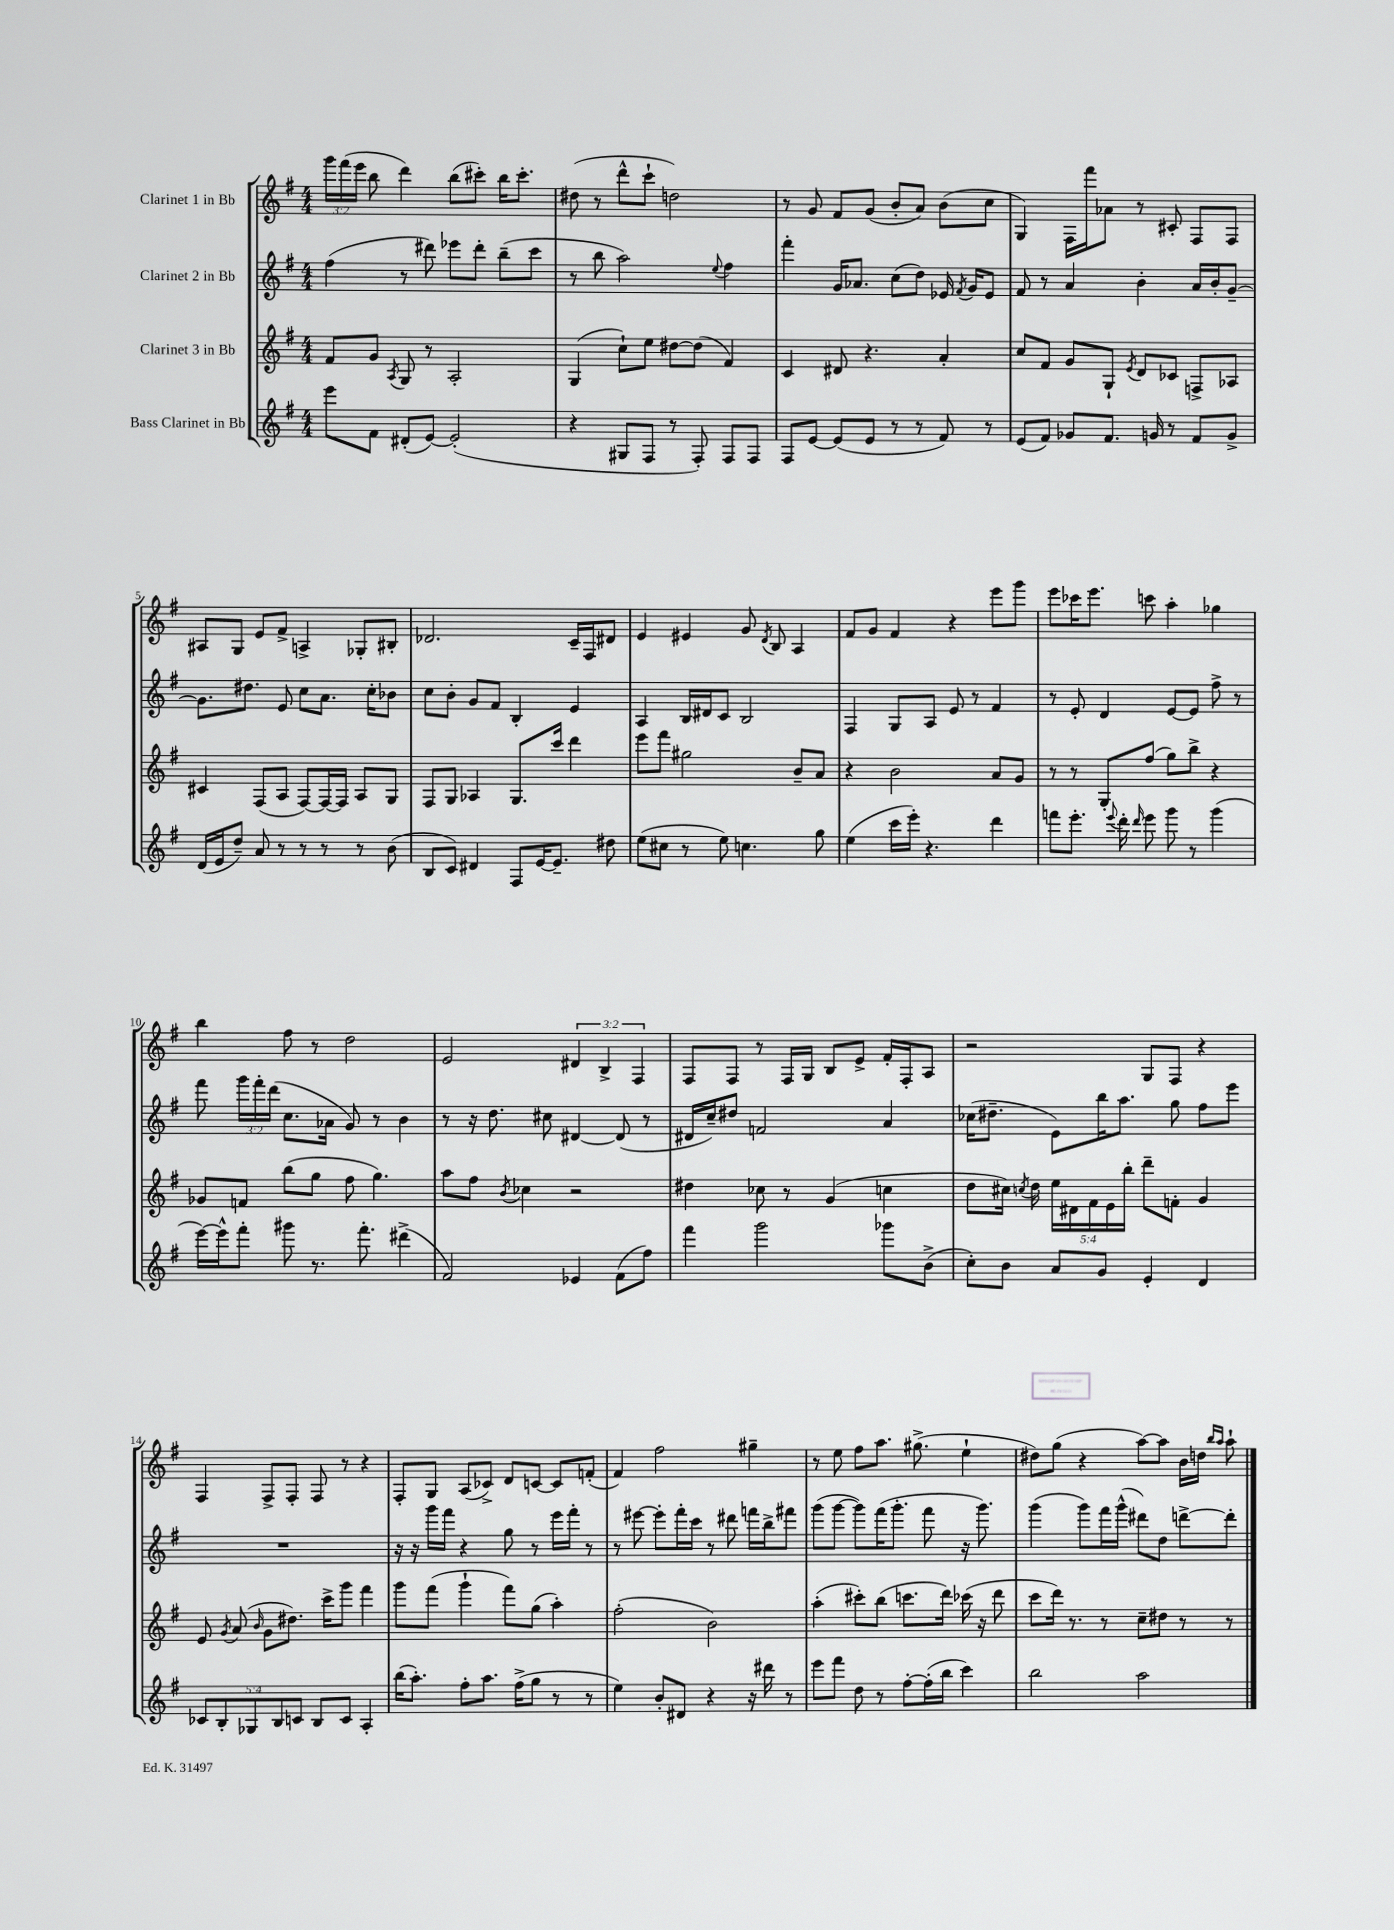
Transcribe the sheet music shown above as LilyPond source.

<<
\new StaffGroup <<
\new Staff = "s0" \with { instrumentName = "Clarinet 1 in Bb" } {
    \clef treble \key g \major \numericTimeSignature \time 4/4 \override Staff.TupletNumber.text = #tuplet-number::calc-fraction-text
    \autoBeamOff \tuplet 3/2 { g'''16[ fis'''16( e'''16] } b''8 d'''4) b''8[( cis'''8]-.) b''16[ cis'''8.]-. |
    dis''8( r8 d'''8[-^ c'''8]-! d''2) |
    r8 g'8 fis'8[ g'8]( b'8[-. a'8]) b'8[( c''8] |
    g4) fis16[ fis'''16 aes'8] r8 cis'8-. fis8[ fis8] |
    ais8[ g8] e'8[ fis'8]-> a4-> ges8[-. bis8]-. |
    des'2. c'16[-- fis16 dis'8] |
    e'4 eis'4 g'8 \acciaccatura { d'8 } b8 a4 |
    fis'8[ g'8] fis'4 r4 e'''8[ g'''8] |
    e'''8[ ces'''16 e'''8.] c'''8 a''4-. ges''4 |
    b''4 fis''8 r8 d''2 |
    e'2 \tuplet 3/2 { dis'4 b4-> fis4 } |
    fis8[ fis8] r8 fis16[ g16] b8[ e'8]-> fis'16[-. fis16-. a8] |
    r2 g8[ fis8] r4 |
    fis4 fis8[-> fis8]-. fis8 r8 r4 |
    fis8[-. g8] a8[( ces'8]->) d'8[ c'8]~ c'8[ f'8]-.( |
    fis'4) fis''2 gis''4-- |
    r8 e''8 fis''8[ a''8.] gis''8.->( e''4-! |
    dis''8[) g''8]( r4 a''8[~) a''8] b'16[ d''16] \grace { b''16[ a''16] } a''8-! \bar "|." |
}
\new Staff = "s1" \with { instrumentName = "Clarinet 2 in Bb" } {
    \clef treble \key g \major \numericTimeSignature \time 4/4 \override Staff.TupletNumber.text = #tuplet-number::calc-fraction-text
    \autoBeamOff fis''4( r8 dis'''8) ees'''8[ dis'''8]-. b''8[--( c'''8] |
    r8 b''8 a''2) \appoggiatura { e''8 } fis''4 |
    fis'''4-. g'16[ aes'8.] c''8[( d''8]) ees'16 \acciaccatura { fis'8 } g'16[ ees'8] |
    fis'8 r8 a'4 b'4-. a'16[ b'16-. g'8]~-- |
    g'8.[ dis''8.] e'8 c''8[ a'8.] c''16[-. bes'8] |
    c''8[ b'8]-. g'8[ fis'8] b4-. e'4 |
    a4 b16[ dis'16 c'8] b2 |
    fis4 g8[ a8] e'8 r8 fis'4 |
    r8 e'8-. d'4 e'8[~ e'8] fis''8-> r8 |
    fis'''8 \tuplet 3/2 { g'''16[ fis'''16-. d'''16]( } c''8.[ aes'16] g'8) r8 b'4 |
    r8 r16 d''8. cis''8 dis'4~ dis'8( r8 |
    dis'16[ c''16--) dis''8] f'2 a'4 |
    ces''16[( dis''8.]-- e'8[) b''16 a''8.] g''8 fis''8[ e'''8] |
    R1 |
    r16 r16 g'''16[ fis'''16] r4 g''8 r8 e'''16[ fis'''16]-. r8 |
    r8 eis'''8~ eis'''8[-. fis'''16-. c'''16] r8 dis'''8 f'''16[ b''16-> fis'''8] |
    g'''8[( g'''8]~ g'''8[) fis'''16( g'''8.]-. fis'''8 r16 g'''8.) |
    g'''4( g'''8[) fis'''16 g'''16]-^( dis'''8[) d''8] d'''8[~-> d'''8]-. \bar "|." |
}
\new Staff = "s2" \with { instrumentName = "Clarinet 3 in Bb" } {
    \clef treble \key g \major \numericTimeSignature \time 4/4 \override Staff.TupletNumber.text = #tuplet-number::calc-fraction-text
    \autoBeamOff fis'8[ g'8] \acciaccatura { a8 } g8 r8 a2-. |
    g4( c''8[-!) e''8] dis''8[~ dis''8]( fis'4) |
    c'4 dis'8 r4. a'4-. |
    c''8[ fis'8] g'8[ g8]-! \acciaccatura { e'8 } d'8[ ces'8] f8[-> aes8] |
    cis'4 fis8[( a8] fis8[~) fis16~ fis16] a8[ g8] |
    fis8[ g8] aes4 g8.[ c'''16] d'''4 |
    e'''8[ fis'''8] gis''2 b'8[-- a'8] |
    r4 b'2 a'8[ g'8] |
    r8 r8 g8[-. fis''8]( g''8[) b''8]-> r4 |
    ges'8[ f'8] b''8[( g''8] fis''8 g''4.) |
    a''8[ fis''8] \acciaccatura { b'8 } ces''4 r2 |
    dis''4 ces''8 r8 g'4( c''4 |
    d''8[ cis''16]) \acciaccatura { c''8 } d''16 \tuplet 5/4 { e''16[ dis'16 fis'16 e'16 b''16]-. } d'''8[-- f'8]-. g'4 |
    e'8 \acciaccatura { g'8 } a'8( \grace { b'16 } g'8[ dis''8.]) c'''16[-> g'''8] fis'''4 |
    g'''8[ fis'''8]( g'''4-! fis'''8[) g''8]( a''4-.) |
    fis''2-.( b'2) |
    a''4-.( cis'''8[-.) b''8]( c'''8.[ d'''16]) ces'''16( r16 d'''8 |
    c'''8[ d'''16]) r8. r8 c''8[-- dis''8] r8 r8 \bar "|." |
}
\new Staff = "s3" \with { instrumentName = "Bass Clarinet in Bb" } {
    \clef treble \key g \major \numericTimeSignature \time 4/4 \override Staff.TupletNumber.text = #tuplet-number::calc-fraction-text
    \autoBeamOff e'''8[ fis'8] dis'8[-.( e'8]~) e'2-.( |
    r4 gis8[ fis8] r8 fis8-.) fis8[ fis8] |
    fis8[ e'8]~ e'8[( e'8] r8 r8 fis'8) r8 |
    e'8[( fis'8]) ges'8[ fis'8.] g'16 r8 fis'8[ g'8]-> |
    d'16[( e'16 d''8]--) a'8 r8 r8 r8 r8 b'8( |
    b8[ c'8]) dis'4 fis8[ e'16~ e'8.]-- dis''8 |
    e''8[( cis''8] r8 e''8) c''4. g''8 |
    e''4( c'''16[ e'''16]-.) r4. d'''4 |
    f'''8[ e'''8.]-. \appoggiatura { e'''8 } d'''16-. \grace { d'''16 } e'''8 g'''8 r8 g'''4( |
    e'''16[~) e'''16-^ fis'''8]-. gis'''8 r8. fis'''8.-. dis'''4->( |
    fis'2) ees'4 fis'8[( fis''8]) |
    fis'''4 g'''2 ges'''8[ b'8]->( |
    c''8[-.) b'8] a'8[ g'8] e'4-. d'4 |
    \tuplet 5/4 { ces'8[ b8-. ges8 b8 c'8] } b8[ c'8] a4-. |
    b''16[( a''8.]-.) fis''8[-. a''8.] fis''16[->( g''8] r8 r8 |
    e''4) b'8[-. dis'8] r4 r16 dis'''16 r8 |
    e'''8[ fis'''8] d''8 r8 fis''8[~-. fis''16-.( b''16] c'''4) |
    b''2 a''2 \bar "|." |
}
>>
>>
